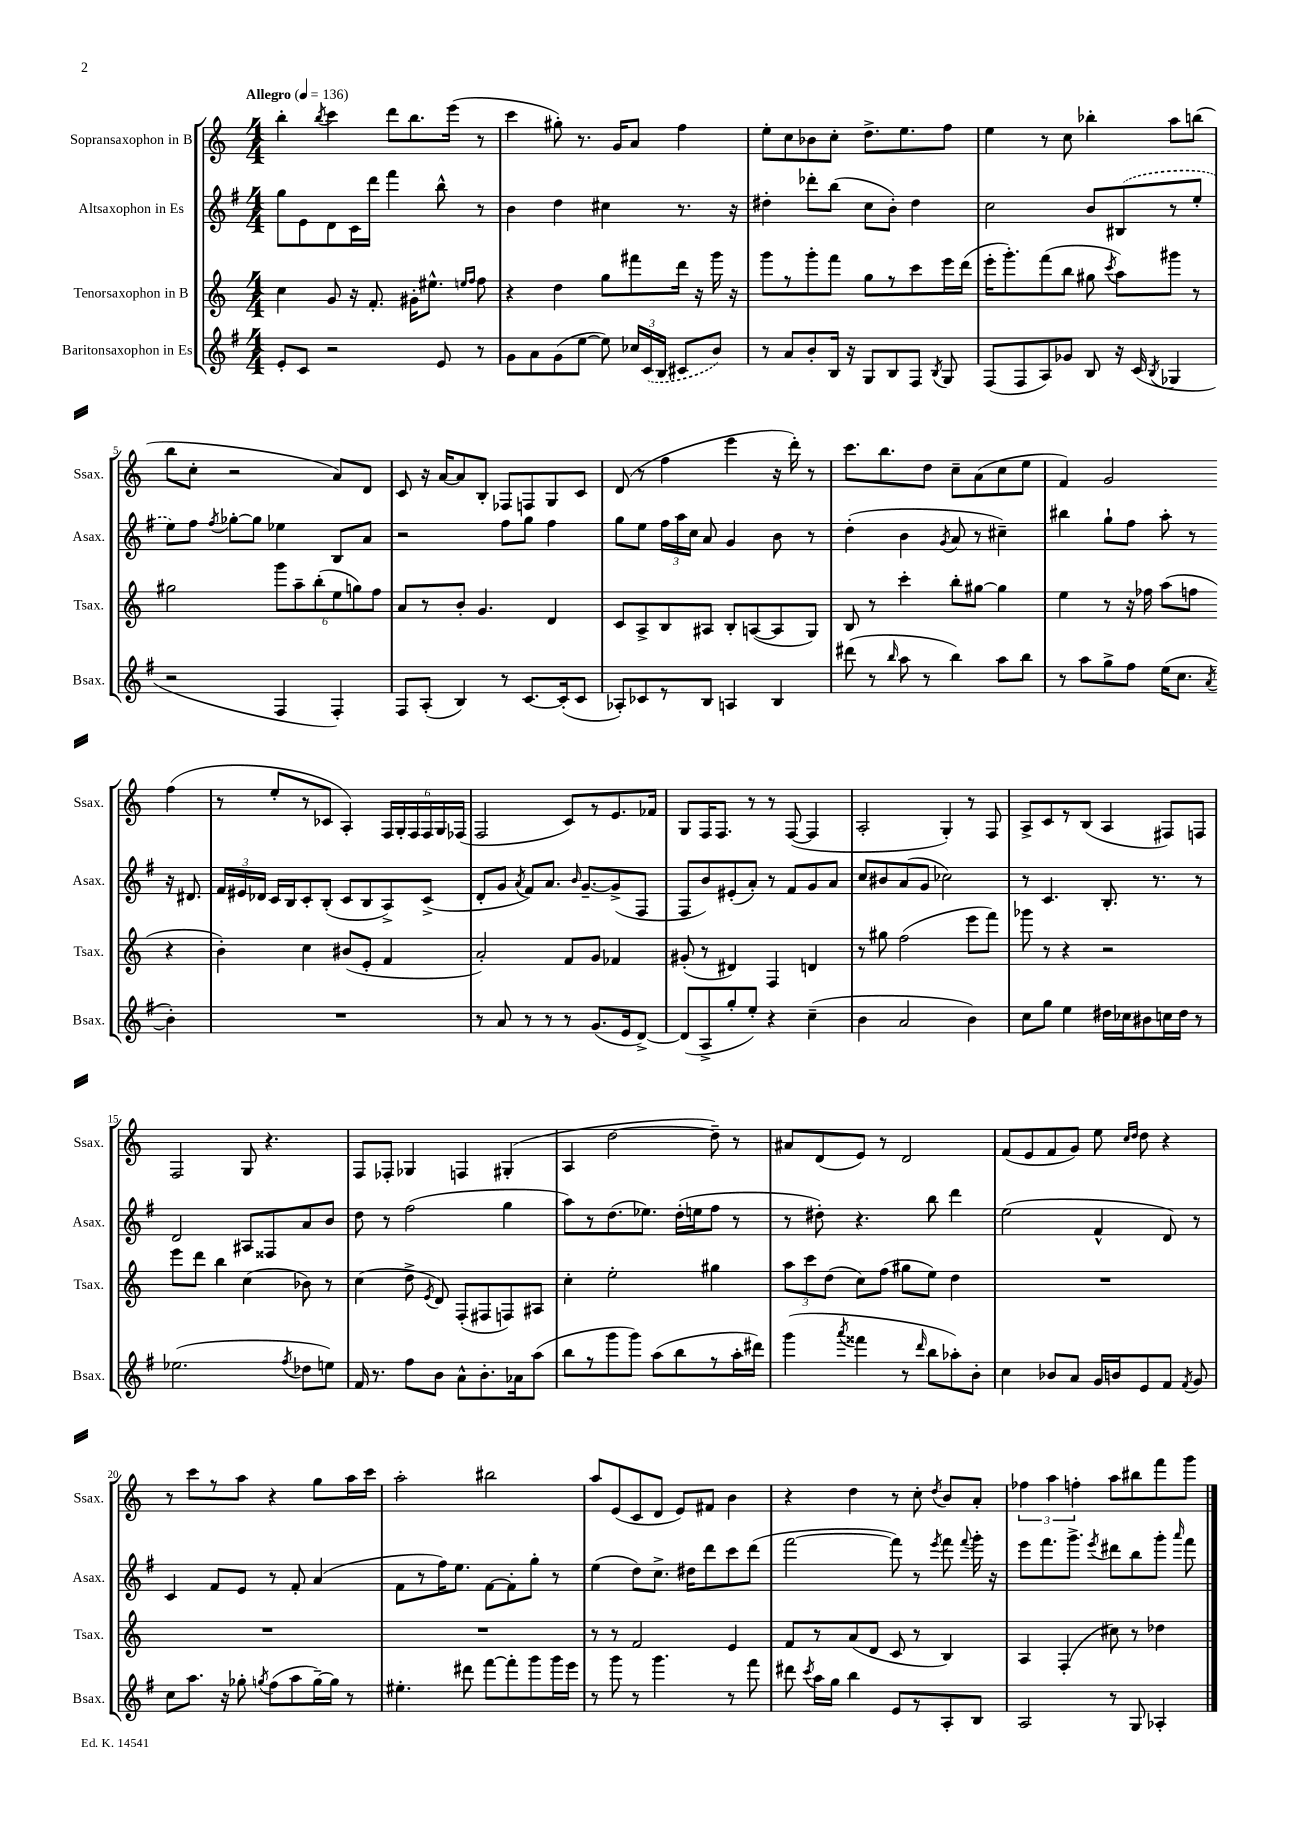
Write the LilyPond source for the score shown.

<<
\new StaffGroup <<
\new Staff = "s0" \with { instrumentName = "Sopransaxophon in B" shortInstrumentName = "Ssax." } {
    \clef treble \key c \major \numericTimeSignature \time 4/4 \tempo "Allegro" 4 = 136
    \autoBeamOff b''4-. \acciaccatura { b''8 } c'''4 d'''8[ b''8. e'''16]( r8 |
    c'''4 gis''8-.) r8. g'16[ a'8] f''4 |
    e''8[-. c''8 bes'8 c''8]-. d''8.[-> e''8. f''8] |
    e''4 r8 c''8 bes''4-. a''8[ b''8]( |
    b''8[ c''8]-. r2 a'8[) d'8] |
    c'8 r16 a'16[~ a'8 b8]-. fes8[ f8 g8 c'8] |
    d'8( r8 f''4 e'''4 r16 d'''16-.) r8 |
    c'''8.[ b''8. d''8] c''8[-- a'8( c''8 e''8] |
    f'4) g'2 f''4( |
    r8 e''8[-. r8 ces'8] a4-.) \tuplet 6/4 { f16[ g16-. f16 f16 g16 fes16]( } |
    f2 c'8[) r8 e'8. fes'16] |
    g8[ f16 f8.] r8 r8 f8~( f4 |
    a2-. g4-.) r8 f8 |
    a8[-> c'8 r8 b8]( a4 fis8[) f8] |
    f2 g8 r4. |
    f8[ fes8]-. ges4 f4 gis4-.( |
    a4 d''2~ d''8--) r8 |
    ais'8[ d'8( e'8]) r8 d'2 |
    f'8[( e'8 f'8 g'8]) e''8 \grace { c''16[ d''16] } d''8 r4 |
    r8 c'''8[ r8 a''8] r4 g''8[ a''16 c'''16] |
    a''2-. bis''2 |
    a''8[ e'8( c'8 d'8] e'8[) fis'8] b'4 |
    r4 d''4 r8 c''8-. \acciaccatura { d''8 } b'8[ a'8]-. |
    \tuplet 3/2 { fes''4 a''4 f''4-. } a''8[ bis''8 f'''8 g'''8] \bar "|." |
}
\new Staff = "s1" \with { instrumentName = "Altsaxophon in Es" shortInstrumentName = "Asax." } {
    \clef treble \key g \major \numericTimeSignature \time 4/4
    \autoBeamOff g''8[ e'8 d'8 c'16 d'''16] fis'''4 b''8-^ r8 |
    b'4 d''4 cis''4 r8. r16 |
    dis''4-. des'''8[-. b''8]( c''8[ b'8]-.) dis''4 |
    c''2 b'8[ \once \slurDashed bis8( r8 e''8]-. |
    e''8[) fis''8] \acciaccatura { fis''8 } ges''8[~-. ges''8] ees''4 b8[ a'8] |
    r2 fis''8[ g''8] fis''4 |
    g''8[ e''8] \tuplet 3/2 { fis''16[ a''16 c''16] } a'8 g'4 b'8 r8 |
    d''4-.( b'4 \acciaccatura { g'8 } a'8 r8 cis''4--) |
    bis''4 g''8[-! fis''8] a''8-. r8 r16 dis'8. |
    \tuplet 3/2 { fis'16[ eis'16 des'16] } c'16[ b16 c'8-. b8]-.( c'8[ b8 a8->) c'8]->( |
    d'8[-. g'8] \acciaccatura { a'8 } fis'8[) a'8.] \grace { b'16 } g'8.[~-- g'8->( fis8] |
    fis8[ b'8) eis'8-.( a'8]-.) r8 fis'8[ g'8 a'8] |
    c''8[ bis'8 a'8( g'8] ces''2) |
    r8 c'4. b8.-. r8. r8 |
    d'2 ais8[ fisis8 a'8 b'8] |
    d''8 r8 fis''2( g''4 |
    a''8[) r8 d''8.( ees''8.]) d''16[-.( e''16 fis''8] r8 |
    r8 dis''8-.) r4. b''8 d'''4 |
    e''2( fis'4-^ d'8) r8 |
    c'4 fis'8[ e'8] r8 fis'8-. a'4( |
    fis'8[ r8 fis''16) e''8.] fis'8[~ fis'8-. g''8]-. r8 |
    e''4( d''8[) c''8.]-> dis''16[ d'''8 c'''8 d'''8]( |
    fis'''2~ fis'''8) r8 \acciaccatura { e'''8 } fis'''8 \appoggiatura { fis'''8 } g'''16-. r16 |
    e'''8[ fis'''8. g'''8.]-> \acciaccatura { e'''8 } dis'''8[ b''8 g'''8]-. \grace { a'''16 } fis'''8 \bar "|." |
}
\new Staff = "s2" \with { instrumentName = "Tenorsaxophon in B" shortInstrumentName = "Tsax." } {
    \clef treble \key c \major \numericTimeSignature \time 4/4
    \autoBeamOff c''4 g'8 r16 f'8.-. gis'16[-. eis''8.]-^ \grace { e''16[ f''16] } f''8 |
    r4 d''4 g''8[ fis'''8 d'''16] r16 g'''16 r16 |
    g'''8[ r8 g'''8-. f'''8] g''8[ r8 c'''8 e'''16 d'''16]( |
    e'''16[-. g'''8.-.) f'''8( b''8] gis''8 \acciaccatura { c'''8 } a''8[) gis'''8] r8 |
    gis''2 \tuplet 6/4 { g'''8[ a''8-- b''8-.( e''8 g''8) f''8] } |
    a'8[ r8 b'8]-. g'4. d'4 |
    c'8[ a8-> b8 ais8] b8[-. a8~( a8 g8]) |
    b8 r8 c'''4-. b''8[-. gis''8]~ gis''4 |
    e''4 r8 r16 fes''16 a''8[( f''8] r4 |
    b'4-.) c''4 bis'8[( e'8]-. f'4 |
    a'2-.) f'8[ g'8] fes'4 |
    gis'8-.( r8 dis'4) f4 d'4 |
    r8 gis''8 f''2( e'''8[ f'''8]) |
    ges'''8 r8 r4 r2 |
    e'''8[ d'''8] b''4 c''4( bes'8) r8 |
    c''4( d''8-> \acciaccatura { e'8 } d'8) f8[-.( fis8 f8) ais8] |
    c''4-. e''2-. gis''4 |
    \tuplet 3/2 { a''8[ c'''8 d''8]( } c''8[) f''8]( gis''8[ e''8]) d''4 |
    R1 |
    R1 |
    R1 |
    r8 r8 f'2 e'4 |
    f'8[ r8 a'8( d'8] c'8 r8 b4) |
    a4 f4-.( cis''8) r8 des''4 \bar "|." |
}
\new Staff = "s3" \with { instrumentName = "Baritonsaxophon in Es" shortInstrumentName = "Bsax." } {
    \clef treble \key g \major \numericTimeSignature \time 4/4
    \autoBeamOff e'8[-. c'8] r2 e'8 r8 |
    g'8[ a'8 g'8( e''8]~ e''8) \tuplet 3/2 { ces''16[ \once \slurDashed c'16( b16] } cis'8[ b'8]) |
    r8 a'8[ b'8-. b16] r16 g8[ b8 fis8] \acciaccatura { b8 } g8 |
    fis8[( fis8 a8) ges'8] b8 r16 c'16( \acciaccatura { b8 } ges4 |
    r2 fis4 fis4-.) |
    fis8[ a8]-.( b4) r8 c'8.[~ c'16-.( c'8] |
    aes8[-.) ces'8 r8 b8] a4 b4 |
    dis'''8( r8 \grace { b''16 } a''8 r8 b''4) a''8[ b''8] |
    r8 a''8[ g''8-> fis''8] e''16[( c''8.] \acciaccatura { a'8 } b'4-.) |
    R1 |
    r8 a'8 r8 r8 r8 g'8.[( e'16 d'8]~->) |
    d'8[( a8-> g''8-. e''8]-.) r4 c''4--( |
    b'4 a'2 b'4) |
    c''8[ g''8] e''4 dis''16[ ces''16 bis'8 c''16 dis''16] r8 |
    ees''2.( \acciaccatura { fis''8 } des''8[ e''8]) |
    fis'16 r8. fis''8[ b'8] a'8[-^ b'8.-. aes'16 a''8]( |
    b''8[ r8 g'''8 g'''8]) a''8[( b''8 r8 a''16-. dis'''16]) |
    g'''4( \acciaccatura { a'''8 } fisis'''4 r8 \grace { d'''16 } b''8[ aes''8-.) b'8]-. |
    c''4 bes'8[ a'8] g'16[ b'16 e'8 fis'8] \acciaccatura { fis'8 } g'8 |
    c''8[ a''8.] r16 ges''8-. \acciaccatura { g''8 } fis''8[( a''8 g''16~--) g''16] r8 |
    eis''4.-. dis'''8 fis'''8[~ fis'''8-. g'''8 g'''16 e'''16] |
    r8 g'''8 r8 g'''4. r8 fis'''8 |
    dis'''8 \acciaccatura { c'''8 } a''16[ g''16] b''4 e'8[ r8 a8-. b8] |
    a2 r8 g8 aes4-. \bar "|." |
}
>>
>>
